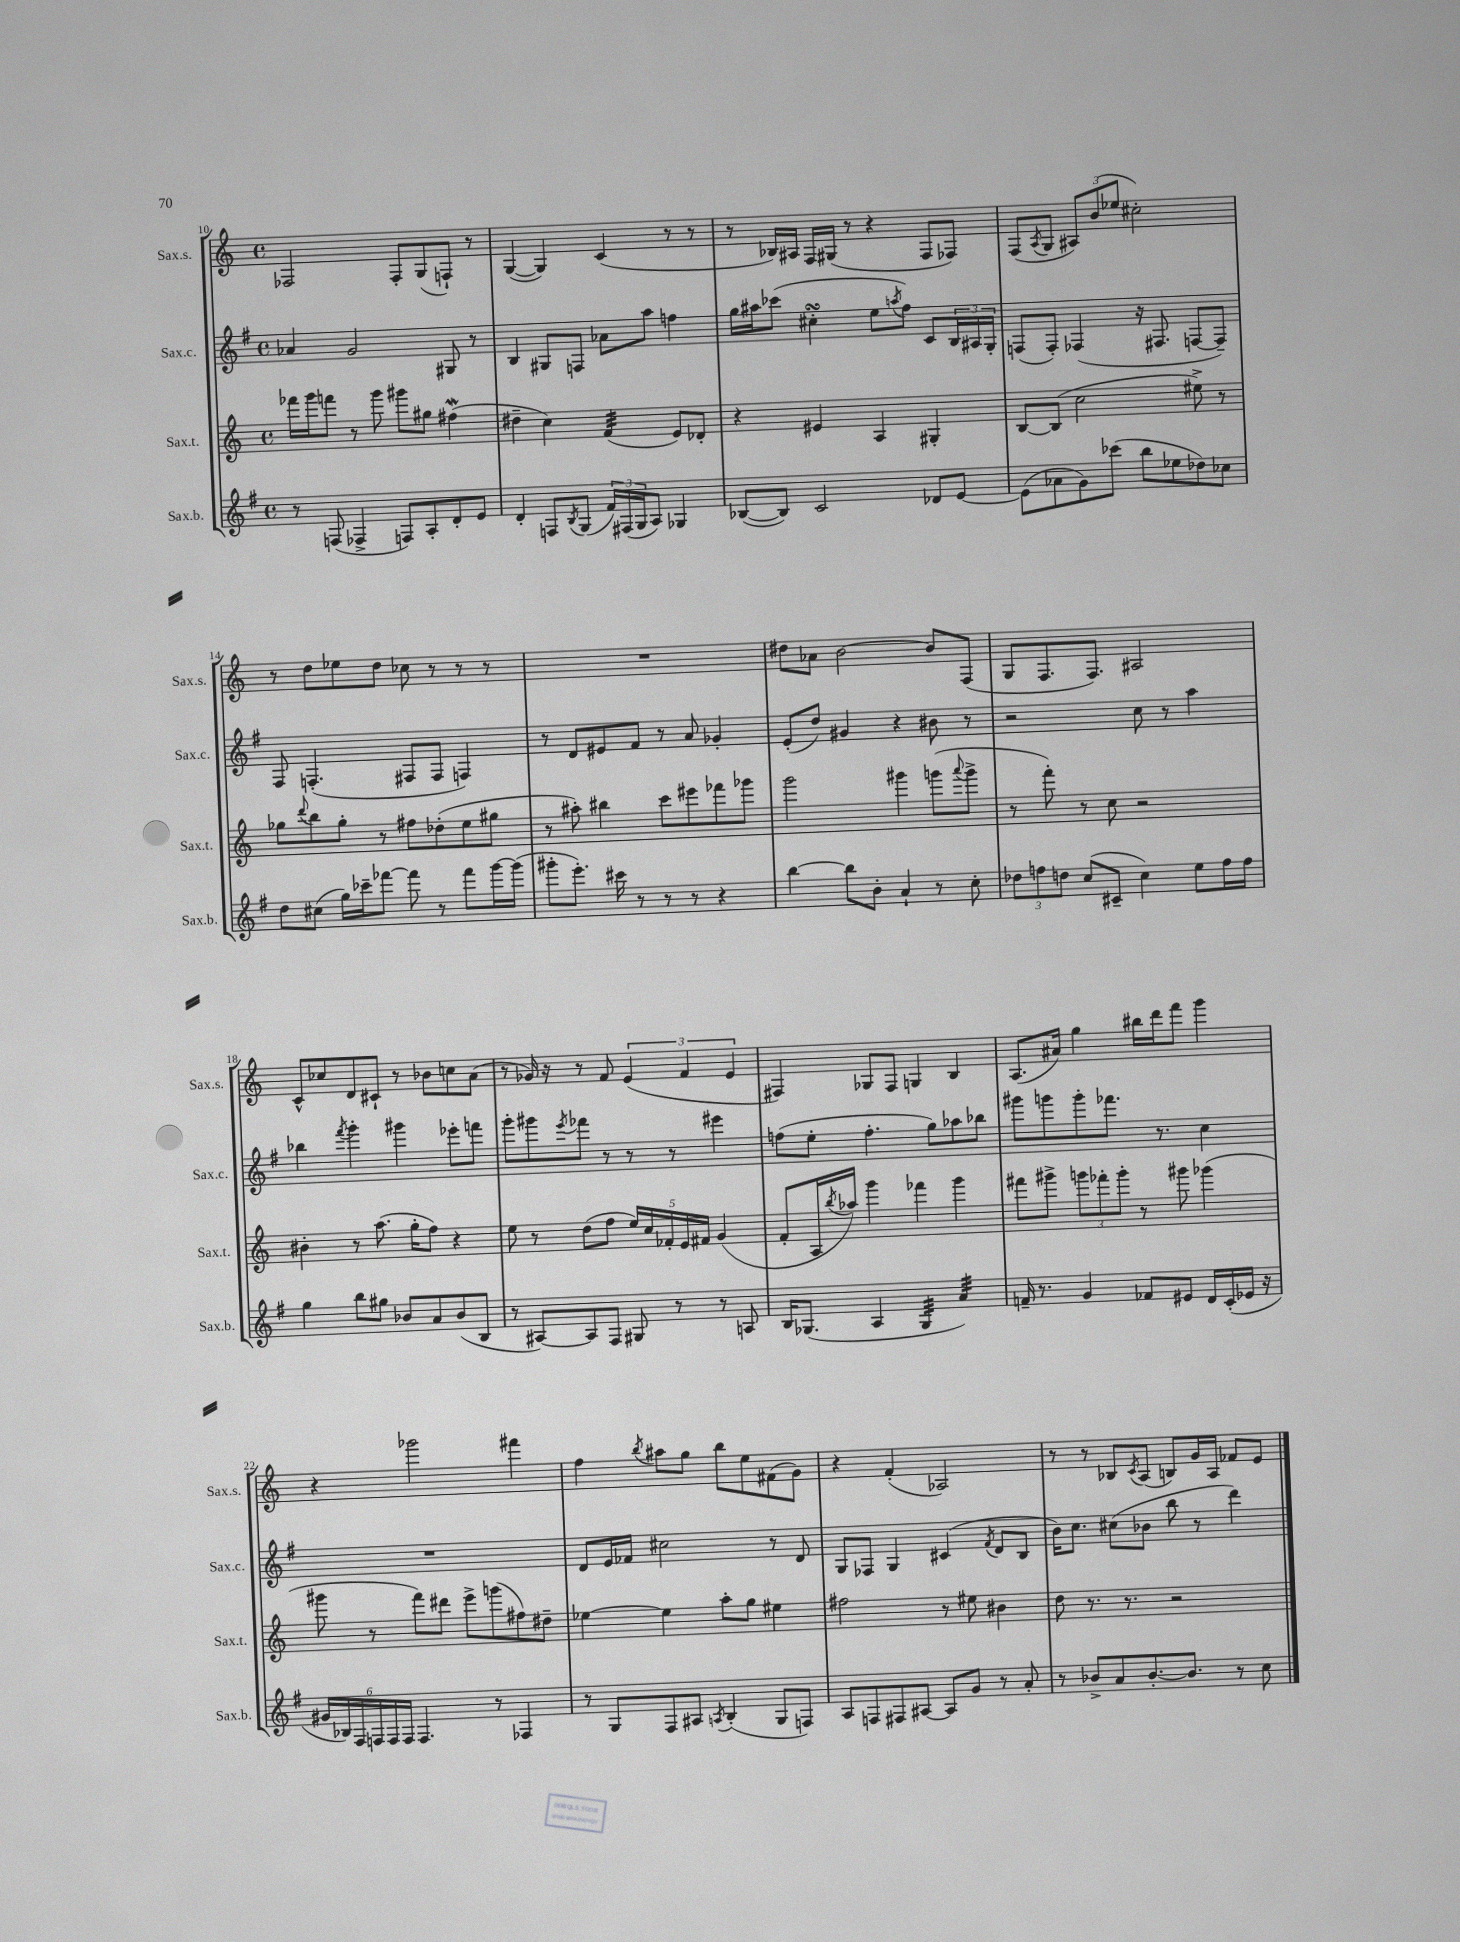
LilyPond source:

<<
\new StaffGroup <<
\new Staff = "s0" \with { instrumentName = "Sax.s." shortInstrumentName = "Sax.s." } {
    \clef treble \key c \major \defaultTimeSignature \time 4/4
    fes2 fes8-. g8( f8-!) r8 |
    g4~( g4) c'4( r8 r8 |
    r8 bes16) ais16 f16 gis16( r8 r4 f8 fes8) |
    f8( \acciaccatura { a8 } g8 \tuplet 3/2 { ais8) b'8( ees''8 } cis''2-.) |
    r8 d''8 ees''8 d''8 ces''8 r8 r8 r8 |
    R1 |
    dis''8 aes'8 b'2~ b'8 f8( |
    g8 f8. f8.) ais2 |
    c'8-^ ces''8 d'8 cis'8-! r8 bes'8 c''8 a'8( |
    r8 ges'16) r16 r8 f'8 \tuplet 3/2 { e'4( f'4 e'4 } |
    fis4) ges8 fis8 g4 b4 |
    a8.( ais'16) g''4 bis''16 d'''16 f'''8 g'''4 |
    r4 ges'''2 fis'''4 |
    f''4 \acciaccatura { b''8 } ais''8 g''8 b''8 e''8 fis'8( g'8) |
    r4 f'4-.( aes2) |
    r8 r8 bes8 \acciaccatura { c'8 } a8( b8) g'16 a16 fes'8 e'8 \bar "|." |
}
\new Staff = "s1" \with { instrumentName = "Sax.c." shortInstrumentName = "Sax.c." } {
    \clef treble \key g \major \defaultTimeSignature \time 4/4
    aes'4 g'2 gis8 r8 |
    b4 gis8 f8 aes'8 a''8 f''4 |
    g''16 ais''16 ces'''8( cis''4-.\turn e''8 \acciaccatura { a''8 } fis''8) c'8 \tuplet 3/2 { b16 ais16 g16-. } |
    f8( f8-.) fes4( r16 fis8. f8~ f8--) |
    fis8 f4.-.( fis8 fis8 f4) |
    r8 d'8 eis'8 fis'8 r8 a'8 ges'4-. |
    e'8-.( d''8) gis'4 r4 bis'8 r8 |
    r2 c''8 r8 a''4 |
    bes''4 \acciaccatura { fis'''8 } g'''4-. gis'''4 ees'''8-. f'''8 |
    g'''8-. gis'''8 \acciaccatura { e'''8 } fes'''8 r8 r8 r8 eis'''4 |
    f''8( e''8-. f''4.-. g''8) aes''8 bes''8 |
    gis'''8 g'''8 g'''8-. fes'''8. r8. c''4 |
    R1 |
    d'8 e'16 fes'16 cis''2 r8 d'8 |
    g8 fes8 g4 cis'4( \acciaccatura { fis'8 } d'8 b8 |
    b'16) c''8. cis''8( bes'8 b''8 r8 d'''4) \bar "|." |
}
\new Staff = "s2" \with { instrumentName = "Sax.t." shortInstrumentName = "Sax.t." } {
    \clef treble \key c \major \defaultTimeSignature \time 4/4
    fes'''16 g'''16 f'''8 r8 g'''8 gis'''8 gis''8 fis''4\mordent( |
    dis''4-- c''4) f'4:32( e'8) des'8-. |
    r4 eis'4 a4 gis4-. |
    b8~ b8( c''2 eis''8->) r8 |
    ges''8 \appoggiatura { d'''8 } b''8 ges''8-. r8 fis''8 des''8-.( e''8 gis''8 |
    r8 ais''8-.) bis''4 c'''8 eis'''8 fes'''8 ges'''8 |
    g'''2 gis'''4 g'''8( \appoggiatura { a'''8 } g'''8-> |
    r8 f'''8-.) r8 c''8 r2 |
    bis'4-. r8 a''8.( g''16-. f''8) r4 |
    e''8 r8 d''8( f''8 \tuplet 5/4 { e''16) c''16 fes'16-. e'16 fis'16 } g'4( |
    f'8-. a16 \acciaccatura { b''8 } aes''16) g'''4 fes'''4 g'''4 |
    fis'''8 gis'''8-> \tuplet 3/2 { g'''8 fes'''8-. g'''8-. } r8 gis'''8 ges'''4( |
    gis'''8 r8 f'''8) dis'''8 e'''8-> g'''8( fis''8) dis''8-- |
    ees''4~ ees''4 a''8-. g''8 eis''4 |
    fis''2 r8 eis''8 bis'4 |
    d''8 r8. r8. r2 \bar "|." |
}
\new Staff = "s3" \with { instrumentName = "Sax.b." shortInstrumentName = "Sax.b." } {
    \clef treble \key g \major \defaultTimeSignature \time 4/4
    r8 f8( fes4-> f8) a8-. d'8-. e'8 |
    d'4-. f8 \acciaccatura { b8 } g8( \tuplet 3/2 { fis'16) fis16( g16 } a8) ges4 |
    bes8~( bes8) c'2 des'8 e'8~ |
    e'8( aes'8 g'8) ces'''8( b''8 ees''8 des''8) ces''8 |
    d''8 cis''8( g''16) ces'''16-- fes'''8~ fes'''8 r8 fes'''8 g'''16~ g'''16( |
    gis'''8-. e'''8.-.) cis'''16 r8 r8 r8 r4 |
    b''4~ b''8 b'8-. a'4-! r8 c''8-. |
    \tuplet 3/2 { des''8 f''8 d''8 } c''8( cis'8-- c''4) e''8 f''16 f''16 |
    g''4 b''8 gis''8 bes'8 a'8 bes'8( b8 |
    r8 ais8~) ais8 fis8 gis8 r8 r8 a8 |
    b16 ges8.( a4 ges4:32 a'4:32) |
    f'16-- r8. g'4 fes'8 eis'8 d'16 c'16-.( ees'16 r16 |
    \tuplet 6/4 { gis'16 bes16) fis16 f16 f16 f16 } f4. r8 fes4 |
    r8 g8 fis8 ais8 \acciaccatura { a8 } b4-.( g8 f8) |
    a8 f8 fis8 ais8~ ais8 g'8 r8 a'8-. |
    r8 bes'8-> a'8 bes'8.~-. bes'8. r8 c''8 \bar "|." |
}
>>
>>
\layout { \context { \Score currentBarNumber = #10 } }
